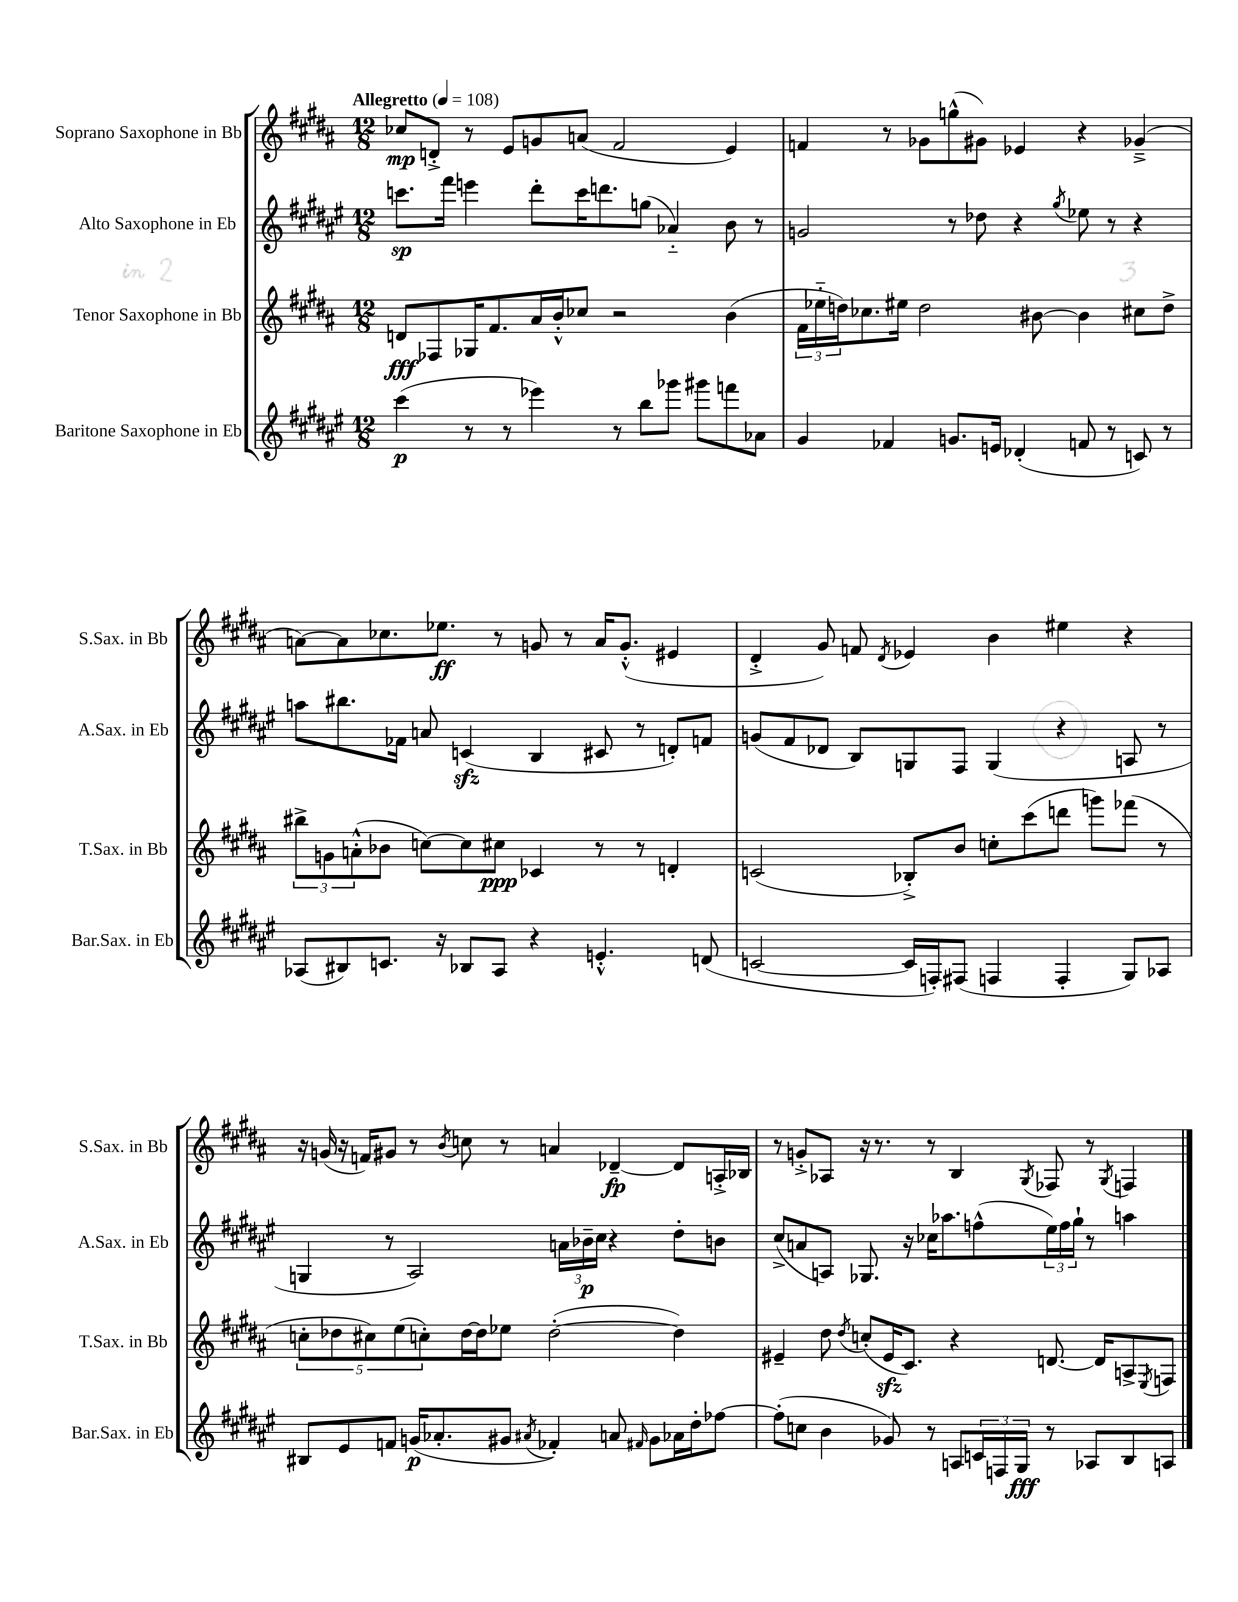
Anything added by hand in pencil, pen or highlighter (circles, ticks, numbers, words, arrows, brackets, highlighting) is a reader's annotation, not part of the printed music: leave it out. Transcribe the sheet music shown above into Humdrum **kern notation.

**kern	**kern	**kern	**kern
*staff4	*staff3	*staff2	*staff1
*clefG2	*clefG2	*clefG2	*clefG2
*k[f#c#g#d#a#e#]	*k[f#c#g#d#a#]	*k[f#c#g#d#a#e#]	*k[f#c#g#d#a#]
*M12/8	*M12/8	*M12/8	*M12/8
*MM108	*MM108	*MM108	*MM108
(4ccc#	8d	8.ccc	8cc-
.	8F-	.	8d'^
.	.	16fff#	.
8r	16G-	4eee	8r
.	8.f#	.	.
8r	.	.	8e
4eee-)	16a#	8ddd#'	8g
.	16b'^^	.	.
.	8cc-	16ccc	(8a
.	.	8.ddd	.
8r	2r	.	2f#
8bb	.	(8gg	.
8ggg-	.	4a-'~)	.
8ggg#	.	.	.
8fff	(4b	8b	4e)
8a-	.	8r	.
=	=	=	=
4g#	24f#	2g	4f
.	24ee-'~	.	.
.	24dd)	.	.
.	8.cc-	.	.
4f-	.	.	8r
.	16ee#	.	.
.	2dd	.	8g-
8.g	.	8r	(8gg^^
.	.	8dd-	8g#)
16e	.	.	.
(4d-'	.	4r	4e-
.	[8b#	.	.
.	.	8qgg#	.
8f	4b#]	8ee-	4r
8r	.	8r	.
8c)	8cc#	4r	(4g-~^
8r	8dd^	.	.
=	=	=	=
(8A-	12bb#^	8aa	[8a)
.	12g	.	.
8B#)	.	8.bb#	8a]
.	(12a'^^	.	.
8.c	8b-	.	8.cc-
.	.	16f-	.
.	[8cc)	8a	.
16r	.	.	8.ee-
8B-	8cc]	(4c	.
8A-	8cc#	.	8r
4r	4c-	4B	8g
.	.	.	8r
4.e'^^	8r	8c#	16a
.	.	.	(8.g'^^
.	8r	8r	.
.	4d'	8d')	4e#
(8d	.	8f	.
=	=	=	=
[2c	(2c	(8g	4d#'^
.	.	8f#	.
.	.	8d-	8g#)
.	.	8B)	8f
.	.	.	8qd#
16c]	8B-'^)	8G	4e-
16F')	.	.	.
(8F#	8b	8F#	.
4F	8cc'	(4G	4b
.	(8ccc#	.	.
4F'	8ddd	4r	4ee#
.	8ggg)	.	.
8G#)	(8fff-	8A	4r
8A-	8r	8r	.
=	=	=	=
8B#	10cc'	4G	16r
.	.	.	(16g
.	10dd-	.	.
8e#	.	.	16r
.	.	.	16f)
.	10cc#)	.	.
8f	.	8r	8g#
.	(10ee	.	.
(16g	.	2A#)	8r
.	10cc')	.	.
8.a-'	.	.	.
.	.	.	8qb
.	[16dd-	.	8cc
.	16dd-]	.	.
8g#	8ee-	.	8r
8qa#	.	.	.
4f-')	([2dd-'	.	4a
.	.	24a	.
.	.	24b-~	.
.	.	24cc#	.
8a	.	4r	[4d-~
16qqf#	.	.	.
8g#	.	.	.
16a-	4dd-])	8dd#'	8d-]
16dd#'	.	.	.
[8ff-	.	8b	16A'^
.	.	.	16B-
=	=	=	=
(8ff-']	4e#~	(8cc#^	8r
8cc	.	8a	8g'^
4b	8dd#	8A)	8A-
.	8qdd#	.	.
.	(8cc'	8.G-	16r
.	.	.	8.r
8g-)	16e#	.	.
.	8.c#)	16r	.
8r	.	16cc-	8r
.	.	8.aa-	.
8A	4r	.	4B
24c	.	(8ff^^	.
24F	.	.	.
24G#	.	.	.
.	.	.	8qG#
8r	[8.d	24ee#)	8F-
.	.	24ff	.
.	.	24gg#`	.
8A-	.	8r	8r
.	16d]	.	.
.	.	.	8qG#
8B	8A^	4aa	4F
.	8qE	.	.
8A	8F	.	.
==	==	==	==
*-	*-	*-	*-
